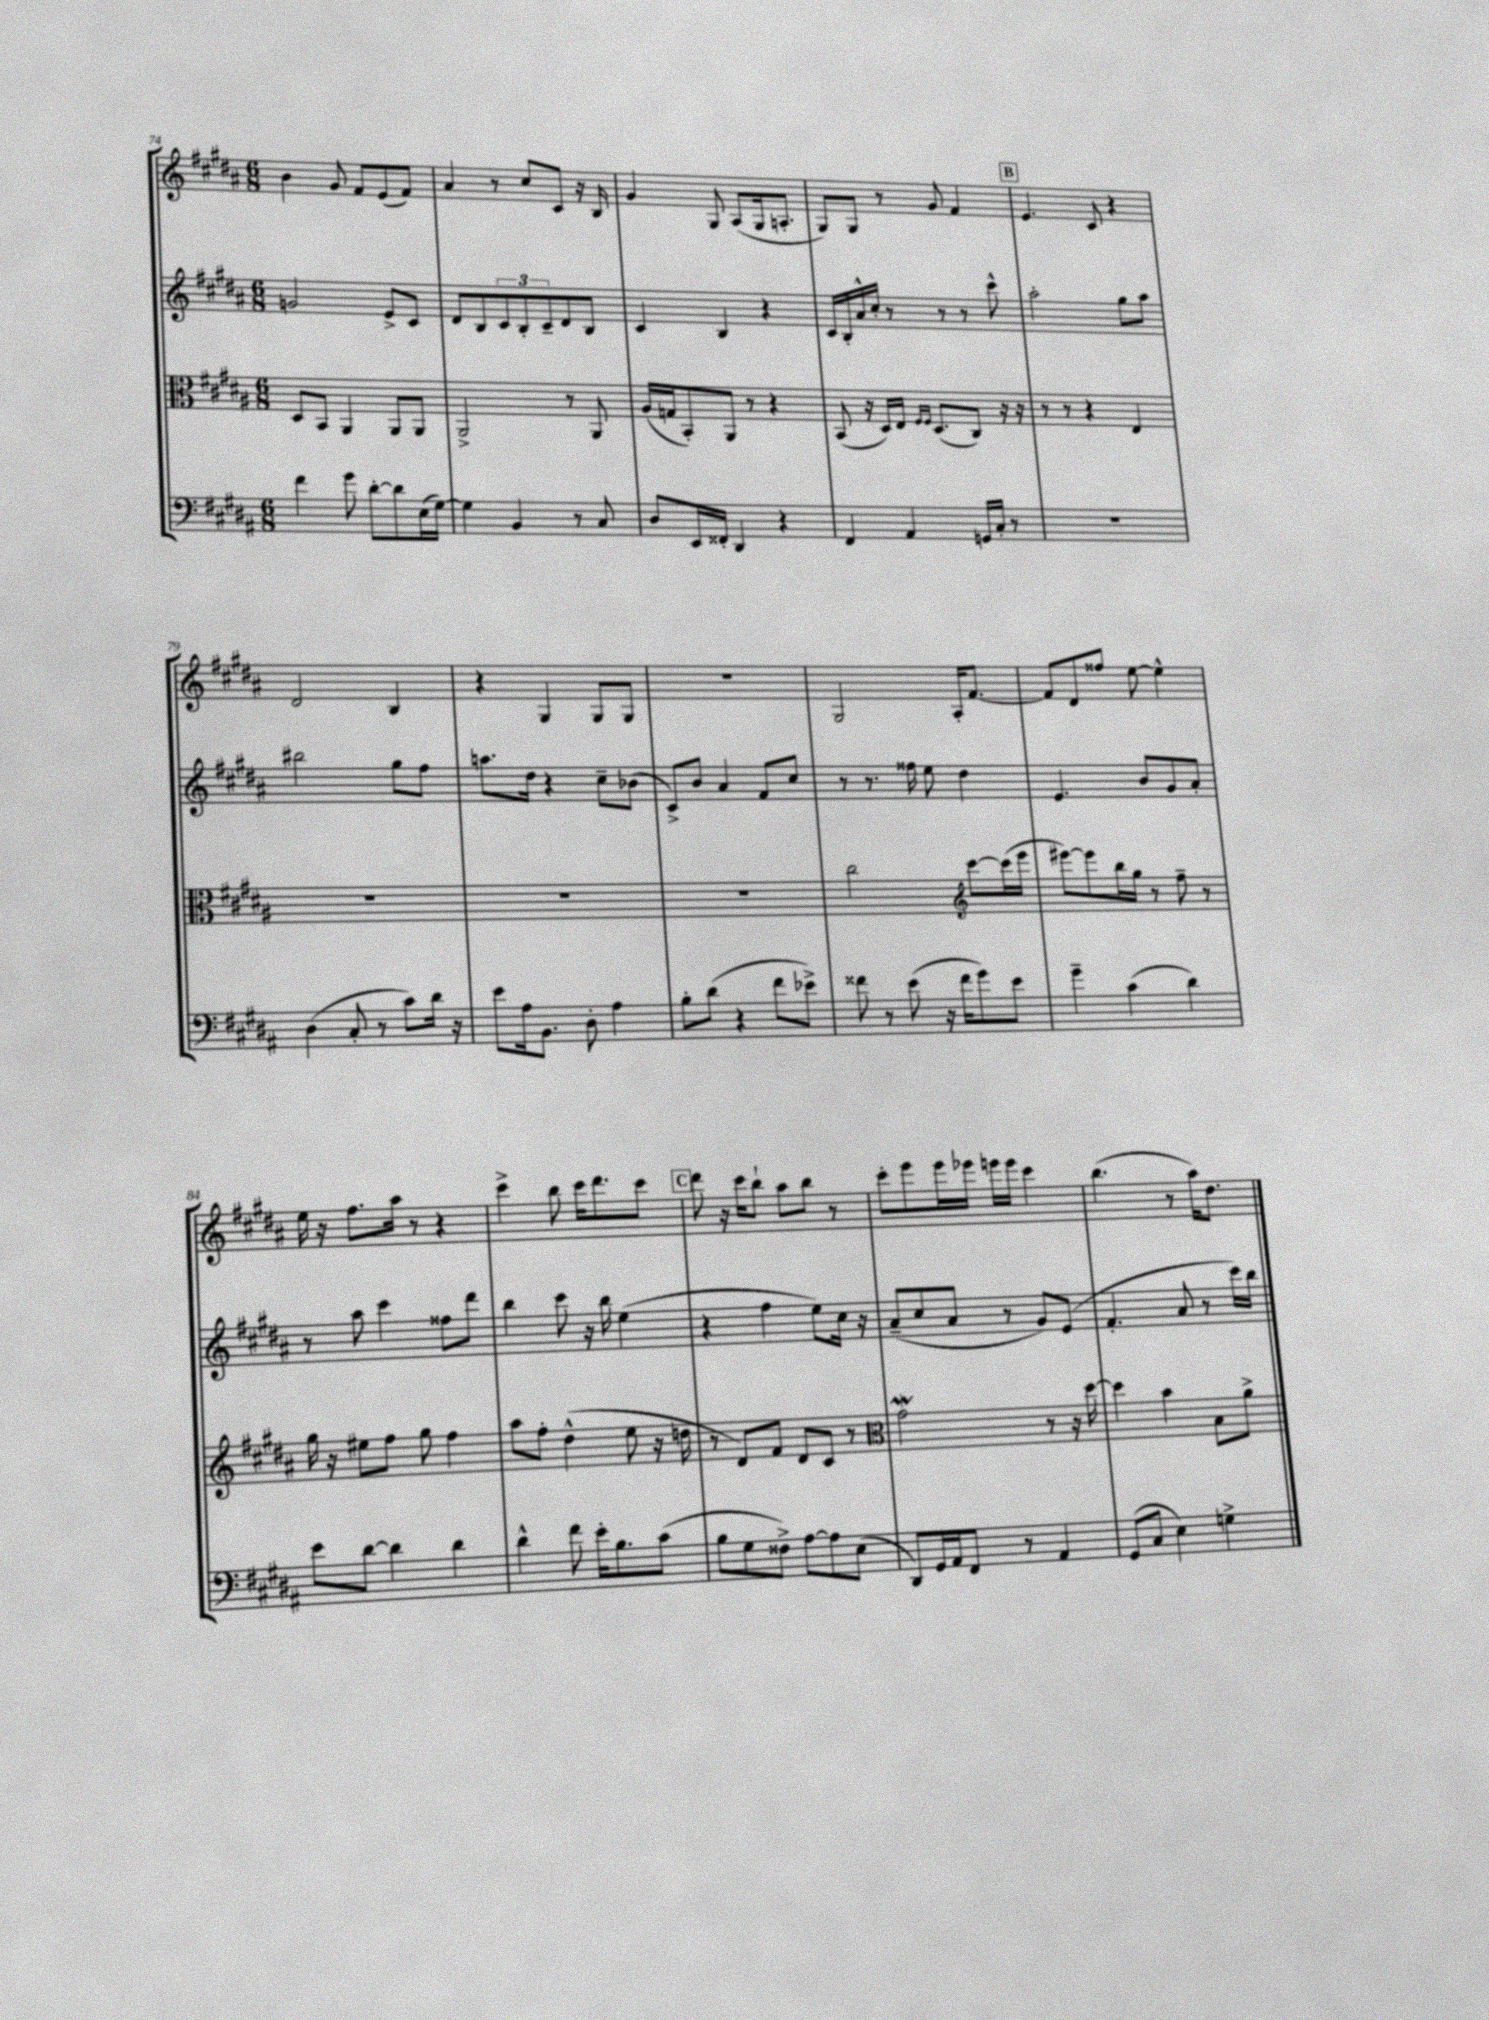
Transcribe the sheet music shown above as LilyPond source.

<<
\new StaffGroup <<
\new Staff = "s0" {
    \clef treble \key b \major \numericTimeSignature \time 6/8
    b'4 gis'8 fis'8 e'8( fis'8) |
    ais'4 r8 cis''8 cis'8 r16 b16 |
    gis'4 gis8 ais8( gis16 a8.-. |
    gis8) gis8 r8 gis'8 fis'4 |
    \mark \markup { \box "B" } e'4. cis'8 r4 |
    dis'2 b4 |
    r4 gis4 gis8 gis8 |
    R2. |
    gis2 ais16-. fis'8.~ |
    fis'8 dis'8 fisis''8 e''8~ e''4-^ |
    e''16 r16 fis''8. ais''16 r8 r4 |
    cis'''4-> b''8 cis'''16 dis'''8. cis'''8 |
    \mark \markup { \box "C" } dis'''8 r16 cis'''16 b''8-! ais''8 b''8 r8 |
    cis'''8-. e'''8 e'''16 ees'''16 e'''16 e'''16 cis'''4 |
    b''4.( r8 ais''16) dis''8. \bar "|." |
}
\new Staff = "s1" {
    \clef treble \key b \major \numericTimeSignature \time 6/8
    g'2 e'8-> cis'8 |
    dis'8 b8 \tuplet 3/2 { cis'8 b8-. cis'8-- } dis'8 b8 |
    cis'4 b4 r4 |
    cis'16 b16-. ais'16-^ cis''16-. r8 r8 r8 cis'''8-^ |
    \mark \markup { \box "B" } ais''2-. gis''8 ais''8 |
    bis''2 gis''8 fis''8 |
    a''8. dis''16 r4 cis''8-- bes'8( |
    cis'8->) b'8 ais'4 fis'8 cis''8 |
    r8 r8. fisis''16 e''8 dis''4 |
    e'4. b'8 gis'8 ais'8-. |
    r8 ais''8 cis'''4 fisis''8 dis'''8 |
    b''4 cis'''8 r16 b''16 e''4( |
    \mark \markup { \box "C" } r4 fis''4 e''8) cis''16 r16 |
    ais'8--( cis''8 ais'8 r8 gis'8) e'8( |
    fis'4.-. ais'8 r8 cis'''16) b''16 \bar "|." |
}
\new Staff = "s2" {
    \clef alto \key b \major \numericTimeSignature \time 6/8
    dis8 b,8 ais,4 ais,8 ais,8 |
    ais,2-> r8 ais,8 |
    ais16( g16 b,8-.) ais,8 r8 r4 |
    b,8( r16 dis16) e16 \grace { fis16 fis16 } dis8.( cis8) r16 r16 |
    \mark \markup { \box "B" } r8 r8 r4 e4 |
    R2. |
    R2. |
    R2. |
    cis''2 \clef treble cis'''8~ cis'''16( e'''16 |
    eis'''8~) eis'''8 b''16 gis''16 r8 fis''8-- r8 |
    gis''16 r16 eis''8 fis''8 gis''8 fis''4 |
    ais''8 fis''8-. dis''4-^( e''8 r16 d''16 |
    \mark \markup { \box "C" } r8 dis'8) fis'8 dis'8 cis'8 r8 |
    \clef alto gis'2\mordent r8 r16 dis''16~ |
    dis''4 b'4 b8 ais'8-> \bar "|." |
}
\new Staff = "s3" {
    \clef bass \key b \major \numericTimeSignature \time 6/8
    fis'4 gis'8 dis'8~-. dis'8 e16( gis16~) |
    gis4 b,4 r8 cis8 |
    dis8 e,16 fisis,16-. dis,4 r4 |
    fis,4 ais,4 g,16 cis16-. r8 |
    \mark \markup { \box "B" } R2. |
    dis4( cis8-. r8 cis'8) dis'16 r16 |
    e'8 ais16 b,8. dis8-. ais4 |
    b8-. dis'8( r4 fis'8 ees'8->) |
    fisis'8 r8 e'8( r16 fisis'16 gis'8) e'8 |
    gis'4-- cis'4( dis'4) |
    e'8 dis'8~ dis'4 dis'4 |
    dis'4-^ fis'8 e'16-. b8. cis'8( |
    \mark \markup { \box "C" } b8 gis8 fisis8->) ais8~ ais8 e8( |
    dis,8) gis,16 ais,16 fis,8 r8 ais,4 |
    gis,8( cis8 e4) g4-> \bar "|." |
}
>>
>>
\layout { \context { \Score currentBarNumber = #74 } }
